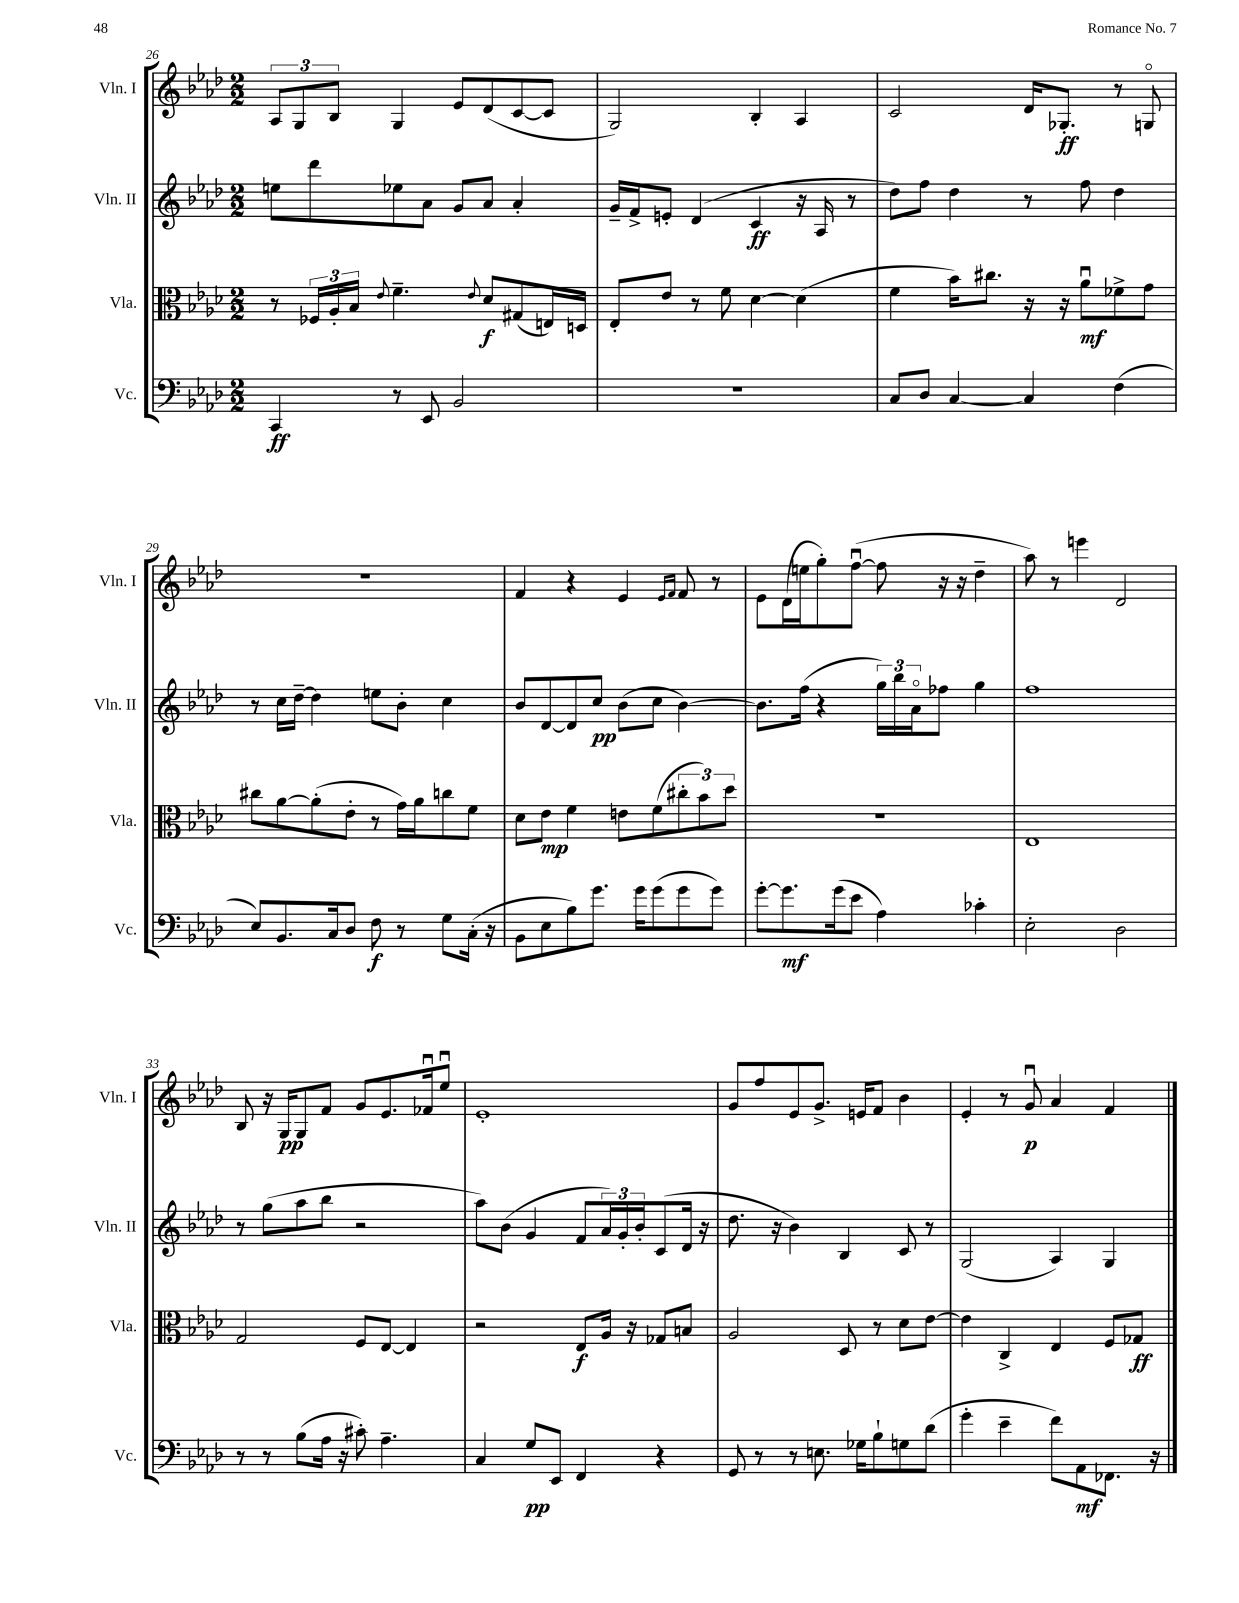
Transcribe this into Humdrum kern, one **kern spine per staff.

**kern	**kern	**kern	**kern
*staff4	*staff3	*staff2	*staff1
*clefF4	*clefC3	*clefG2	*clefG2
*k[b-e-a-d-]	*k[b-e-a-d-]	*k[b-e-a-d-]	*k[b-e-a-d-]
*M2/2	*M2/2	*M2/2	*M2/2
4CC/	8r	8ee\L	12A-/L
.	.	.	12G/
.	24F-/LL	8ddd-\	.
.	24A-'/	.	12B-/J
.	24B-/JJ	.	.
.	8qqe-/	.	.
8r	4.f~\	8ee-\	4G/
8EE-/	.	8a-\J	.
2BB-/	.	8g/L	8e-/L
.	8qqe-/	.	.
.	8d-/L	8a-/J	(8d-/
.	(8G#/	4a-'/	[8c/
.	16E/L)	.	8c/]J
.	16D/JJ	.	.
=	=	=	=
1r	8E-'/L	16g~/LL	2G/)
.	.	16f^/J	.
.	8e-/J	8e'/J	.
.	8r	(4d-/	.
.	8f\	.	.
.	[4d-\	4c/	4B-'/
.	(4d-\]	16r	4A-/
.	.	16A-/	.
.	.	8r	.
=	=	=	=
8C/L	4f\	8dd-\L)	2c/
8D-/J	.	8ff\J	.
[4C/	16b-\LK)	4dd-\	.
.	8.cc#\J	.	.
4C/]	16r	8r	16d-/LK
.	16r	.	8.G-'/J
.	8a-u\L	8ff\	.
(4F\	8f-^\	4dd-\	8r
.	8g\J	.	8Go/
=	=	=	=
8E-/L)	8cc#\L	8r	1r
8.BB-/	[8a-\	16cc\LL	.
.	.	[16dd-~\JJ	.
.	(8a-'\]	4dd-\]	.
16C/k	.	.	.
8D-/J	8e-'\J	.	.
8F\	8r	8ee\L	.
8r	16g\LL)	8b-'\J	.
.	16a-\J	.	.
8G\L	8cc\	4cc\	.
(16C'\Jk	8f\J	.	.
16r	.	.	.
=	=	=	=
8BB-\L	8d-\L	8b-/L	4f/
8E-\	8e-\J	[8d-/	.
8B-\)	4f\	8d-/]	4r
8.g\J	.	8cc/J	.
.	8e\L	(8b-\L	4e-/
16g\LK	.	.	.
(8g\	(8f\	8cc\J	.
.	.	.	16qqe-/LL
.	.	.	16qqf/JJ
8g\	12cc#'\	[4b-\)	8f/
.	12b-\)	.	.
8g\J)	.	.	8r
.	12dd-\J	.	.
=	=	=	=
[8g'\L	1r	8.b-\]L	8e-\L
8.g\]	.	.	(16d-\L
.	.	(16ff\Jk	16ee\J
.	.	4r	8gg'\)
(16g\k	.	.	.
8e-\J	.	.	([8ffu\J
4A-\)	.	24gg\LL)	8ff\]
.	.	24bb-\	.
.	.	24a-o\J	.
.	.	8ff-\J	16r
.	.	.	16r
4c-'\	.	4gg\	4dd-~\
=	=	=	=
2E-'\	1E-	1ff	8aa-\)
.	.	.	8r
.	.	.	4eee\
2D-\	.	.	2d-/
=	=	=	=
8r	2G/	8r	8B-/
8r	.	(8gg\L	16r
.	.	.	16G/LK
(8B-\L	.	8aa-\	8G/
16A-\Jk	.	8bb-\J	8f/J
16r	.	.	.
8c#'\)	8F/L	2r	8g/L
4.A-~\	[8E-/J	.	8.e-/
.	4E-/]	.	.
.	.	.	16f-u/k
.	.	.	8ee-u/J
=	=	=	=
4C/	2r	8aa-\L)	1e-'
.	.	(8b-\J	.
8G/L	.	4g/	.
8EE-/J	.	.	.
4FF/	8E-/L	8f/L	.
.	16A-/Jk	24a-/L)	.
.	.	24g'/	.
.	16r	.	.
.	.	24b-'/J	.
4r	8G-/L	(8c/	.
.	8B/J	16d-/Jk	.
.	.	16r	.
=	=	=	=
8GG/	2A-/	8.dd-\	8g/L
8r	.	.	8ff/
.	.	16r	.
8r	.	4b-\)	8e-/
8.E\	.	.	8.g^/J
.	8D-/	4B-/	.
16G-\LK	.	.	16e/LK
8B-`\	8r	.	8f/J
8G\	8d-\L	8c/	4b-\
(8d-\J	[8e-\J	8r	.
=	=	=	=
4g'\	4e-\]	(2G/	4e-'/
4e-~\	4C^/	.	8r
.	.	.	8gu/
8f\L)	4E-/	4A-/)	4a-/
8AA-\	.	.	.
8.FF-\J	8F/L	4G/	4f/
.	8G-/J	.	.
16r	.	.	.
==	==	==	==
*-	*-	*-	*-
